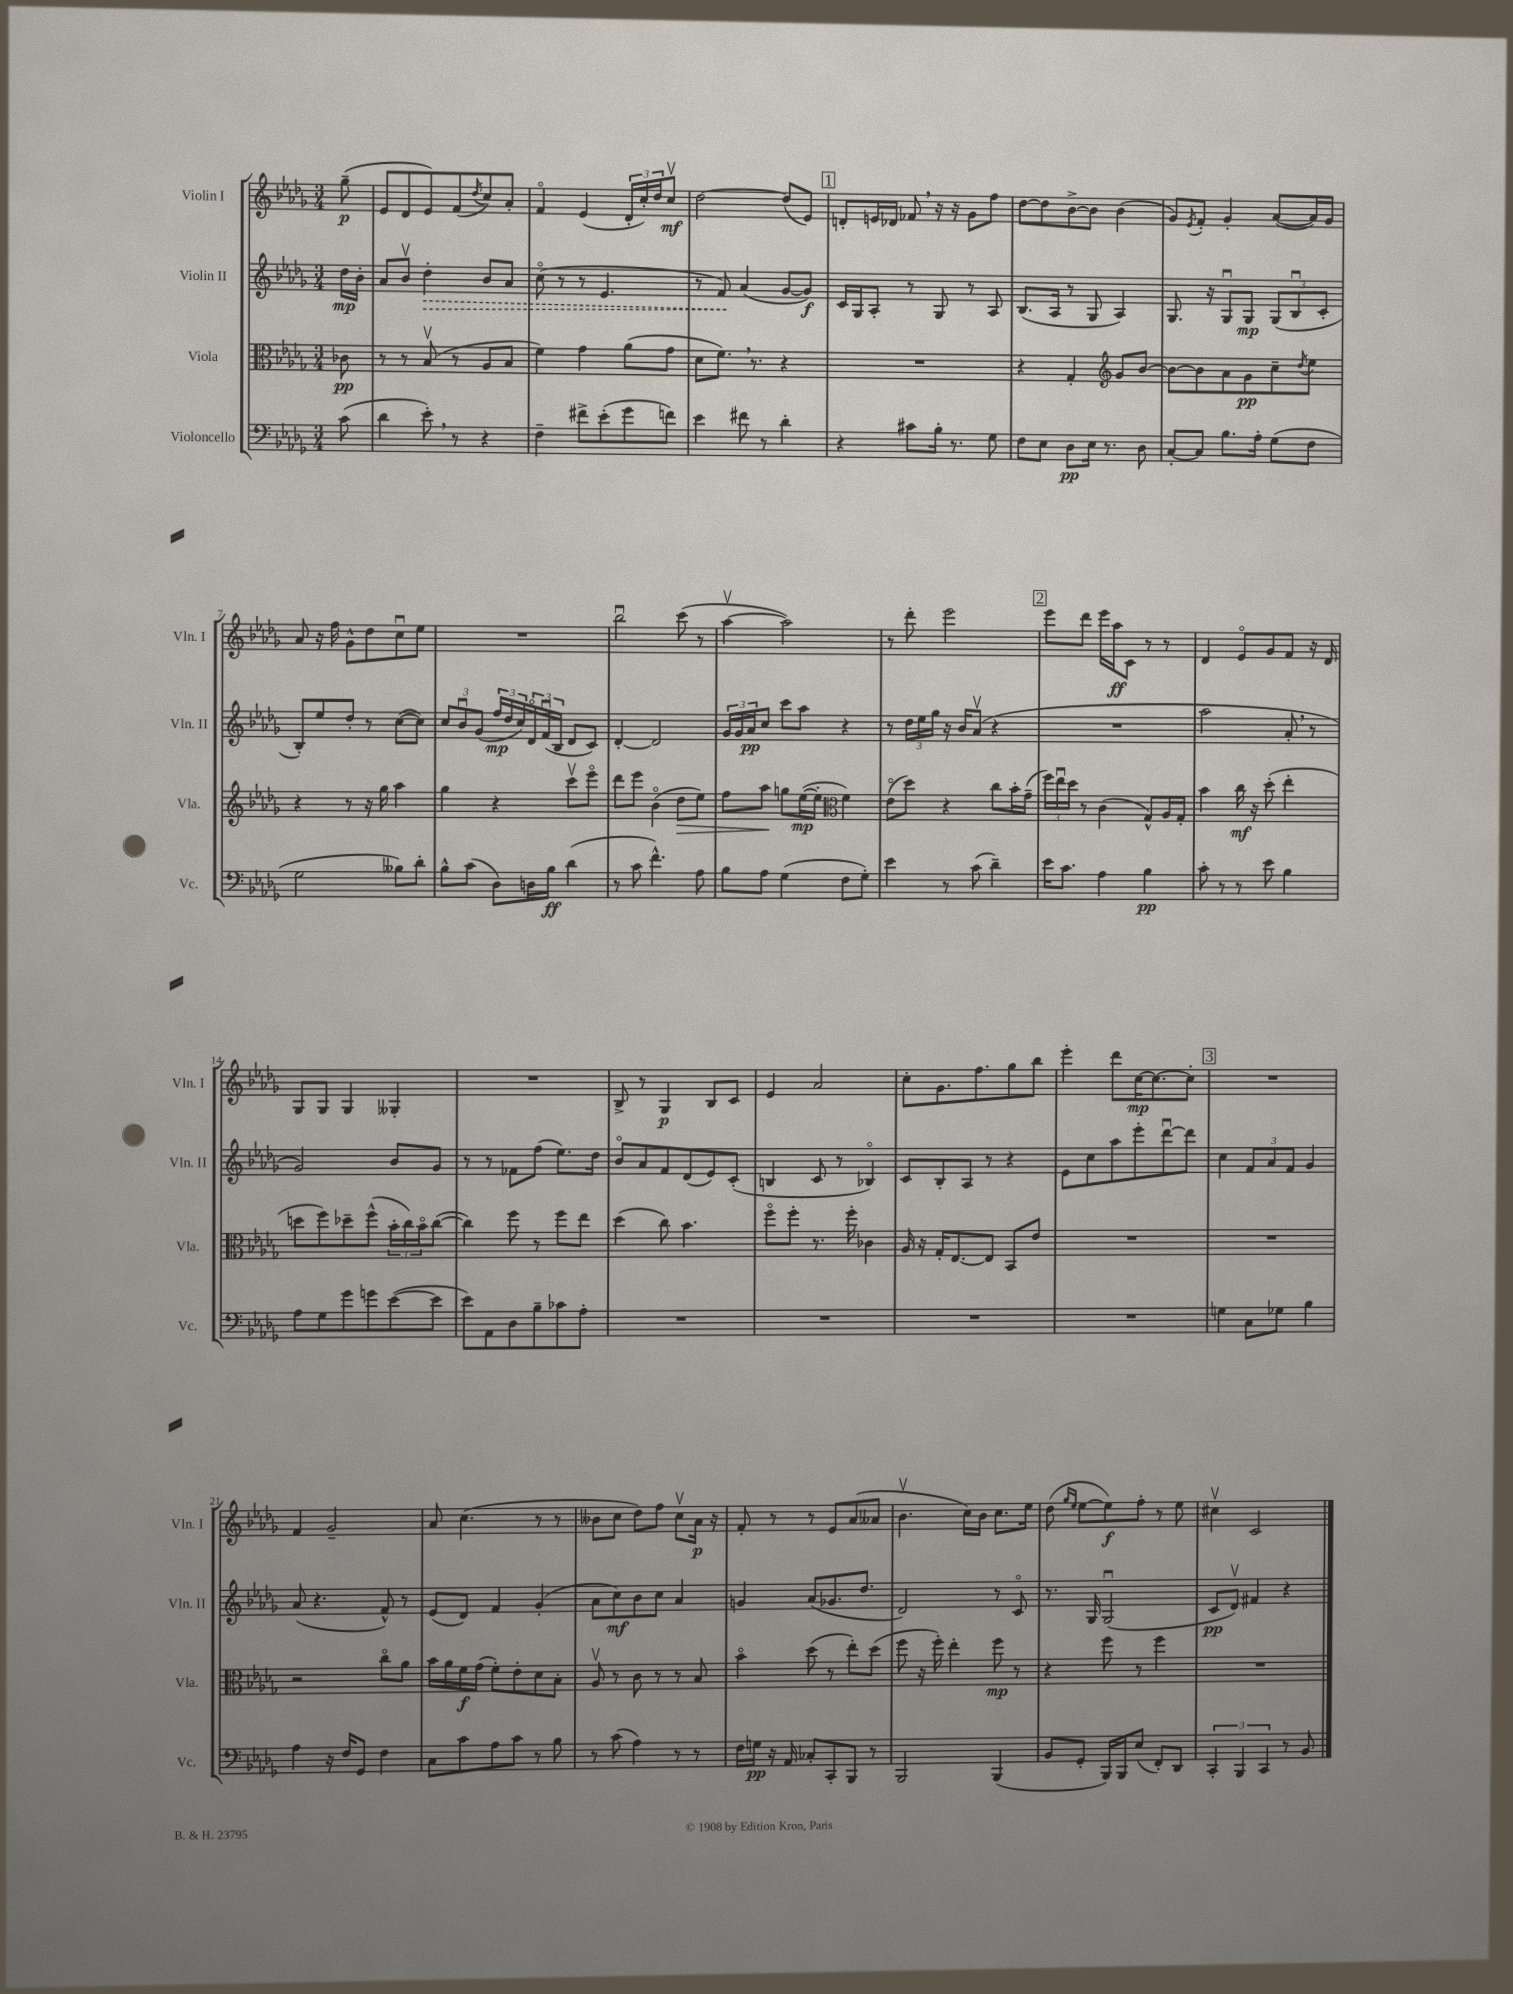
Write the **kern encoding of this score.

**kern	**kern	**kern	**kern
*staff4	*staff3	*staff2	*staff1
*clefF4	*clefC3	*clefG2	*clefG2
*k[b-e-a-d-g-]	*k[b-e-a-d-g-]	*k[b-e-a-d-g-]	*k[b-e-a-d-g-]
*M3/4	*M3/4	*M3/4	*M3/4
(8c	8c-	16dd-	(8gg-~
.	.	16b-'	.
=	=	=	=
4d-	8r	8a-	8e-
.	8r	8b-v	8d-
8e-')	(8B-v	4dd-'	8e-)
8r	8r	.	(8f
.	.	.	8qdd-
4r	8A-	8b-	8cc)
.	8B-	8a-	8a-'
=	=	=	=
4F~	4f)	(8cco	4fo
.	.	8r	.
8f#^	4g-	8r	(4e-
(8e-'	.	4.e-	.
8g-	(8a-	.	24d-'
.	.	.	24cc')
.	.	.	24dd-
8f)	8g-	.	8ccv
=	=	=	=
4e-	8d-	8r	[2dd-
.	8.f)	8f)	.
8f#	.	(4a-	.
.	8.r	.	.
8r	.	.	.
4d-'	4r	[8g-	(8dd-]
.	.	8g-])	8e-)
=	=	=	=
4r	2.r	16c	8d'
.	.	16G-	.
.	.	8A-'	16e
.	.	.	16d-
8c#	.	8r	8f-
16B-'	.	8G-	16r
8.r	.	.	16r
.	.	8r	8g-
8G-	.	8A-	8ff
=	=	=	=
8F	4r	(8.B-	[8dd-
8E-	.	.	8dd-]
.	.	16A-	.
8D-	4G-'	8r	[8b-^
16E-	.	8G-	8b-]
8.r	.	.	.
*	*clefG2	*	*
.	8g-	4A-)	(4b-
8D-	[8b-	.	.
=	=	=	=
[8C'	8b-_	8.G-	8g-)
.	.	.	8qe-
8C]	8b-]	.	8f'
.	.	16r	.
8.B-	8a-	8G-u	4g-'
.	8g-	8G-	.
16A-'	.	.	.
(8G-	8cc~	(12G-	([8a-
.	.	12B-u	.
.	8qdd-	.	.
8F	8ee-	.	16a-])
.	.	12c'	.
.	.	.	16g-
=	=	=	=
2G-	4r	8B-')	8a-
.	.	8ee-	16r
.	.	.	16ff
.	8r	8dd-'	8g-^^
.	16r	8r	8dd-
.	16gg-	.	.
8B--)	4aa-	([8cc	8ccu
8d-'	.	8cc])	8ee-
=	=	=	=
8B-^^	4gg-	12cc	2.r
.	.	12b-u	.
(8c	.	.	.
.	.	(12g-	.
8D-)	4r	24ff	.
.	.	24dd-	.
.	.	24cc)	.
16D	.	24d-o	.
.	.	(24fu	.
16B-	.	.	.
.	.	24B-	.
(4d-	8cccv	8d-	.
.	8eee-o	8c)	.
=	=	=	=
8r	8ddd-	[4d-'	2bb-u
8c	8eee-	.	.
4.f^^)	(4b-o	2d-]	.
.	8dd-	.	(8ccc
8A-	8ee-)	.	8r
=	=	=	=
8B-	8ff	24g-	[4aa-v
.	.	24g-	.
.	.	24a-	.
8A-	8aa-	8cc	.
(4G-	8gg	8ccc	2aa-])
.	([16ee-	8aa-	.
.	16ee-']	.	.
*	*clefC3	*	*
8F	4f)	4r	.
8G-')	.	.	.
=	=	=	=
4e-	(8e-o	8r	8r
.	8dd-)	24dd-	8ddd-'
.	.	24ee-	.
.	.	24gg-	.
8r	4r	16r	2eee-
.	.	16b-	.
(8c	.	(8a-v	.
4d-~)	8cc	4r	.
.	16b-'	.	.
.	(16g-~	.	.
=	=	=	=
16e-	24ff)	2.r	8eee-
.	24ee-u	.	.
8.c	.	.	.
.	24dd-	.	.
.	8r	.	8ddd-
4A-	(4c	.	16eee-
.	.	.	16aa-
.	.	.	8c
4B-	8G-^^)	.	8r
.	16A-	.	8r
.	16G-'	.	.
=	=	=	=
8c'	4b-	2aa-	4d-
8r	.	.	.
8r	16cc	.	8e-o
.	16r	.	.
8e-	(8dd-'	.	8g-
4B-	4ee-'	8a-'	8f
.	.	8r	16r
.	.	.	16d-
=	=	=	=
8A-	8dd	2g-)	8G-
8G-	8ff)	.	8G-
8g-	8dd-~	.	4G-
8g	(8ff^^	.	.
([8e-	24b-'	8b-	4G--'
.	24cc)	.	.
.	24b-o	.	.
8e-]	([8cc	8g-	.
=	=	=	=
8e-)	4cc])	8r	2.r
8AA-	.	8r	.
8D-	8ff	8f-	.
8B-~	8r	(8ff	.
8c-	8ff	8.ee-)	.
8A-'	8ee-	.	.
.	.	16dd-	.
=	=	=	=
2.r	(4dd-	8b-o	8B-^
.	.	8a-	8r
.	8cc)	8f	4G-
.	4.b-	(8d-	.
.	.	8e-)	8B-
.	.	(8c'	8c
=	=	=	=
2.r	8ffo	4B	4e-
.	8ff'	.	.
.	8.r	8c	2a-
.	.	8r	.
.	16ff'	.	.
.	4c-	4B-o)	.
=	=	=	=
2.r	16A-	8c	8cc'
.	16r	.	.
.	16G-'	8B-'	8.g-
.	[8.E-	.	.
.	.	8A-	.
.	.	.	8.ff
.	8E-]	8r	.
.	8BB-	4r	8gg-
.	8e-	.	8bb-
=	=	=	=
2.r	2.r	8e-	4eee-'
.	.	8cc	.
.	.	8aa-	8ddd-
.	.	8eee-'	[16cc
.	.	.	8.cc_
.	.	[8ddd-u	.
.	.	8ddd-]	8cc']
=	=	=	=
4G	2.r	4cc	2.r
8C	.	12f	.
.	.	12a-	.
8G-	.	.	.
.	.	12f	.
4B-	.	4g-	.
=	=	=	=
4A-	2r	(8a-	4f
.	.	4.r	.
16r	.	.	2g-~
16F	.	.	.
8GG-	.	.	.
4F	8cco	8f^^)	.
.	8a-	8r	.
=	=	=	=
8C	16b-	(8e-	8a-
.	16a-	.	.
8c	16f	8d-)	(4.cc
.	(16g-	.	.
8A-	8f')	4f	.
8c	8e-'	.	.
8r	8d-	(4g-'	8r
8B-	8B-'	.	8r
=	=	=	=
8r	8A-v	8a-	8b--
(8c	8r	8cc)	8cc
4A-)	8c	8b-	8dd-)
.	8r	8cc	8ff
8r	8r	4a-	8ccv
8r	8B-	.	16a-
.	.	.	16r
=	=	=	=
16F	4b-o	4g	8f'
16G	.	.	.
16r	.	.	8r
16AA-	.	.	.
8C-'	(8dd-	(8a-	8r
8CC'	8r	8.g-	8e-
8BBB-	8ee-')	.	(8a-
.	.	8.dd-	.
8r	(8dd-	.	8a--
=	=	=	=
2BBB-	8ff	2d-)	4.b-v
.	16r	.	.
.	16ff')	.	.
.	4ee-'	.	.
.	.	.	16cc)
.	.	.	16b-
(4BBB-	8ff	8r	8.cc
.	8r	8co	.
.	.	.	16ee-
=	=	=	=
8BB-	4r	8.r	(8dd-
.	.	.	16qqgg-
.	.	.	16qqee-
8GG-'	.	.	[8ee-
.	.	16G-	.
16BBB-)	8ff	(2G-u	8ee-])
16BBB-	.	.	.
(8E-	8r	.	8ff'
8FF')	4ff	.	8r
8DD-	.	.	8ee-
=	=	=	=
6CC'	2.r	8c	4cc#v
.	.	8d-v)	.
6BBB-	.	.	.
.	.	4f#	2c
6CC	.	.	.
8r	.	4r	.
8BB-	.	.	.
==	==	==	==
*-	*-	*-	*-
